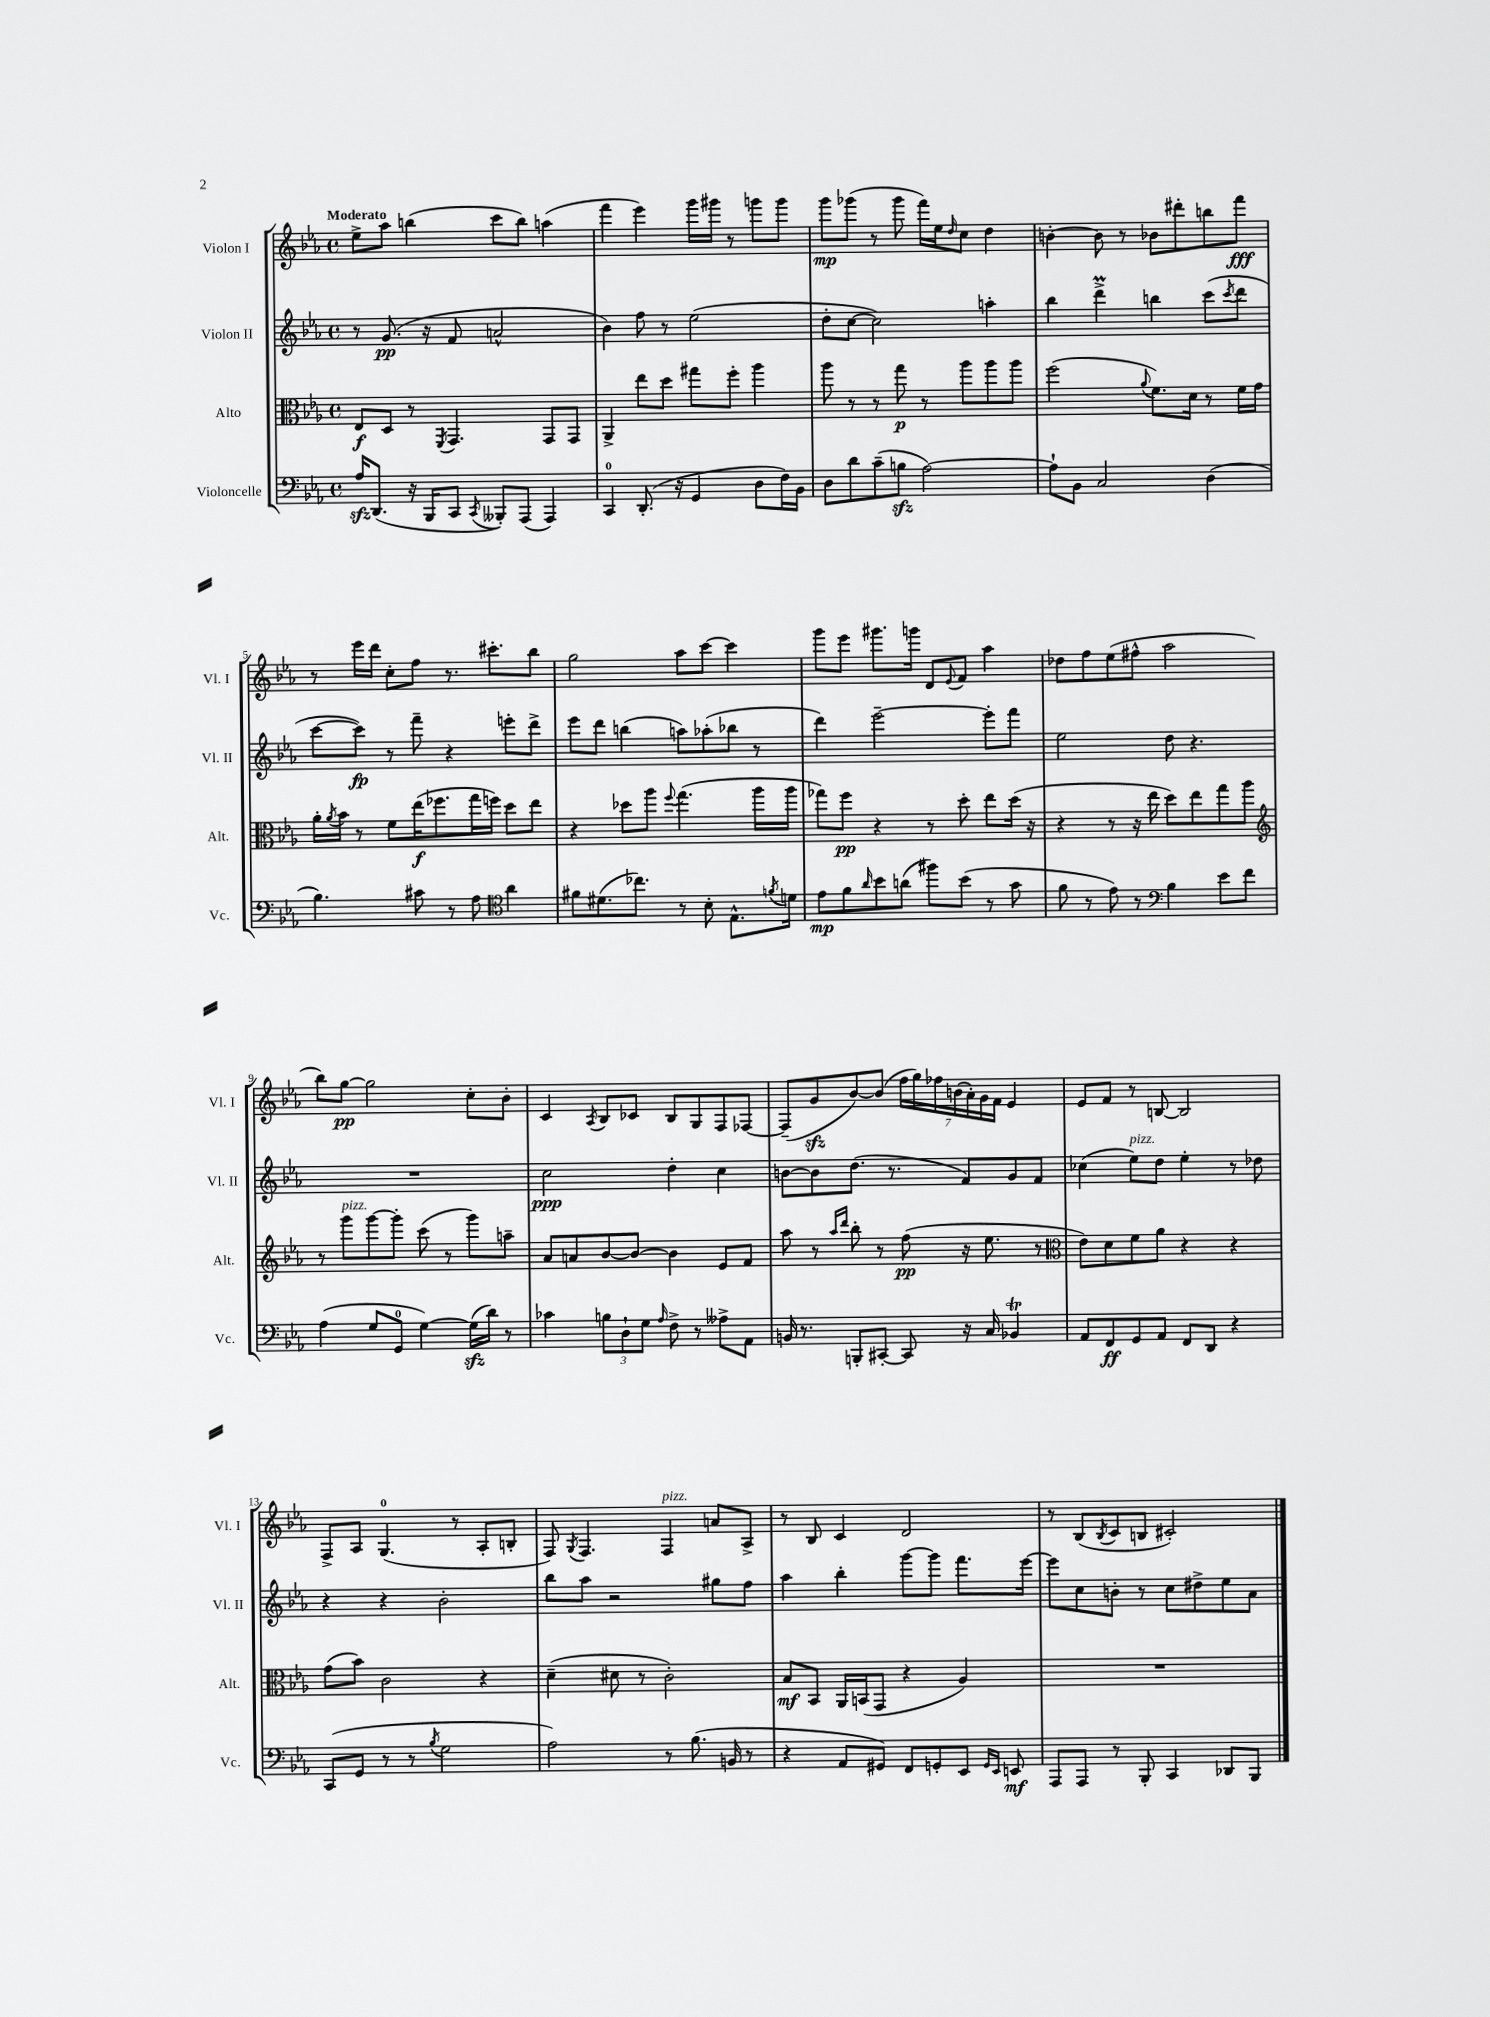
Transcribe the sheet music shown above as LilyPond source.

<<
\new StaffGroup <<
\new Staff = "s0" \with { instrumentName = "Violon I" shortInstrumentName = "Vl. I" } {
    \clef treble \key ees \major \defaultTimeSignature \time 4/4 \tempo "Moderato"
    ees''8-> aes''8 b''4( c'''8 b''8) a''4( |
    f'''4 ees'''4) g'''16 gis'''16 r8 g'''8 g'''8 |
    g'''8\mp ges'''8( r8 ges'''8 f'''16) ees''16 \grace { d''16 } c''8 d''4 |
    b'4~-. b'8 r8 bes'8 dis'''8-. b''8 f'''8\fff |
    r8 ees'''16 d'''16 c''8-. f''8 r8. cis'''8.-. bes''8 |
    g''2 aes''8 c'''8~ c'''4 |
    g'''8 ees'''8 gis'''8. g'''16 d'8 \appoggiatura { ees'8 } f'8 aes''4 |
    des''8 f''8 ees''8( fis''8-^ aes''2 |
    bes''8) g''8~\pp g''2 c''8-. bes'8-. |
    c'4 \acciaccatura { aes8 } bes8 ces'8 bes8 g8 f8 fes8~ |
    fes8--( g'8\sfz bes'8~) bes'8( \tuplet 7/4 { f''16 g''16) fes''16 b'16( aes'16-.) g'16 f'16 } ees'4 |
    ees'8 f'8 r8 b8~ b2 |
    f8-> aes8 g4.-0( r8 aes8-. b8-. |
    f8) \acciaccatura { g8 } f4. f4^\markup { \italic "pizz." } a'8 aes8-> |
    r8 bes8 c'4 d'2 |
    r8 bes8( \acciaccatura { bes8 } c'8 b8 cis'2-.) \bar "|." |
}
\new Staff = "s1" \with { instrumentName = "Violon II" shortInstrumentName = "Vl. II" } {
    \clef treble \key ees \major \defaultTimeSignature \time 4/4
    r8 g'8.\pp( r16 f'8 a'2-^ |
    bes'4) f''8 r8 ees''2( |
    d''8-. c''8~ c''2) a''4-. |
    bes''4 d'''4->\prall b''4 c'''8( \acciaccatura { c'''8 } d'''8 |
    c'''8~ c'''8\fp) r8 f'''8-- r4 e'''8-. d'''8-> |
    ees'''8 d'''8 b''4( a''8) aes''8-.( bes''8 r8 |
    d'''4) ees'''2~-- ees'''8-. f'''8 |
    ees''2 d''8 r4. |
    R1 |
    c''2\ppp d''4-. c''4 |
    b'8~ b'8 d''8.( r8. f'8) g'8 f'8 |
    ces''4( ees''8^\markup { \italic "pizz." }) d''8 ees''4-. r8 des''8 |
    r4 r4 bes'2-. |
    bes''8 aes''8 r2 gis''8 f''8 |
    aes''4 bes''4-. g'''8~ g'''8 f'''8. ees'''16~ |
    ees'''8 c''8 b'8-. r8 c''8 dis''8-> ees''8 aes'8 \bar "|." |
}
\new Staff = "s2" \with { instrumentName = "Alto" shortInstrumentName = "Alt." } {
    \clef alto \key ees \major \defaultTimeSignature \time 4/4
    ees8\f d8 r8 \acciaccatura { f,8 } g,4. g,8 g,8 |
    aes,4-> ees''8 d''8 gis''8 f''8-. aes''4 |
    aes''8 r8 r8 g''8\p r8 aes''8 aes''8 aes''8 |
    f''2( \appoggiatura { aes'8 } f'8.) d'16 r8 f'16 g'16 |
    aes'16-. \acciaccatura { aes'8 } bes'16 r8 f'8 ees''16\f( fes''8. g''16 f''16) d''8 ees''8 |
    r4 des''8 aes''8 \appoggiatura { f''8 } g''4.( aes''16 aes''16 |
    ges''8) f''8\pp r4 r8 d''8-. ees''8 d''16( r16 |
    r4 r8 r16 ees''16 d''8) ees''8 g''8 aes''8 |
    \clef treble r8 g'''8^\markup { \italic "pizz." } g'''8~ g'''8-. c'''8( r8 g'''8) a''8-- |
    aes'8 a'8 bes'8~ bes'8~ bes'4 ees'8 f'8 |
    aes''8 r8 \grace { aes''16 d'''16 } bes''8-. r8 f''8\pp( r16 ees''8. r8 |
    \clef alto ees'8) d'8 f'8 aes'8 r4 r4 |
    g'8( bes'8) c'2 r4 |
    d'4--( dis'8 r8 c'2-.) |
    bes8\mf bes,8 aes,16 b,16( g,8 r4 aes4) |
    R1 \bar "|." |
}
\new Staff = "s3" \with { instrumentName = "Violoncelle" shortInstrumentName = "Vc." } {
    \clef bass \key ees \major \defaultTimeSignature \time 4/4
    aes16\sfz d,8.( r16 bes,,16 c,8 \acciaccatura { c,8 } beses,,8-.) aes,,8( aes,,4) |
    c,4-0 d,8.-.( r16 g,4 d8 f16) bes,16 |
    d8 d'8 c'8--( b8\sfz aes2~) |
    aes8-! bes,8 c2 d4( |
    bes4.) cis'8 r8 aes8 \clef tenor aes'4 |
    fis'8 dis'8.( ces''8.) r8 bes8-. ees8.-^ \acciaccatura { f'8 } d'16 |
    ees'8\mp f'8 \grace { aes'16 } bes'8 a'8( fis''8) bes'8( r8 g'8 |
    f'8 r8 ees'8) r8 \clef bass bes4 ees'8 f'8 |
    aes4( g8 g,8-0 g4~) g16\sfz( d'16) r8 |
    ces'4 \tuplet 3/2 { b8 d8-! g8 } \grace { aes16 } f8-> r8 aeses8-> aes,8 |
    b,16 r8. b,,8-. cis,8~-. cis,8 r16 c16 bes,4\trill |
    aes,8 f,8\ff g,8 aes,8 f,8 d,8 r4 |
    c,8( g,8 r8 r8 \acciaccatura { bes8 } g2 |
    aes2) r8 bes8.( b,16 r8 |
    r4 aes,8 gis,8) f,8 g,8-. ees,8 \grace { g,16 ees,16 } e,8\mf |
    aes,,8 aes,,8 r8 bes,,8-. c,4 des,8 bes,,8 \bar "|." |
}
>>
>>
